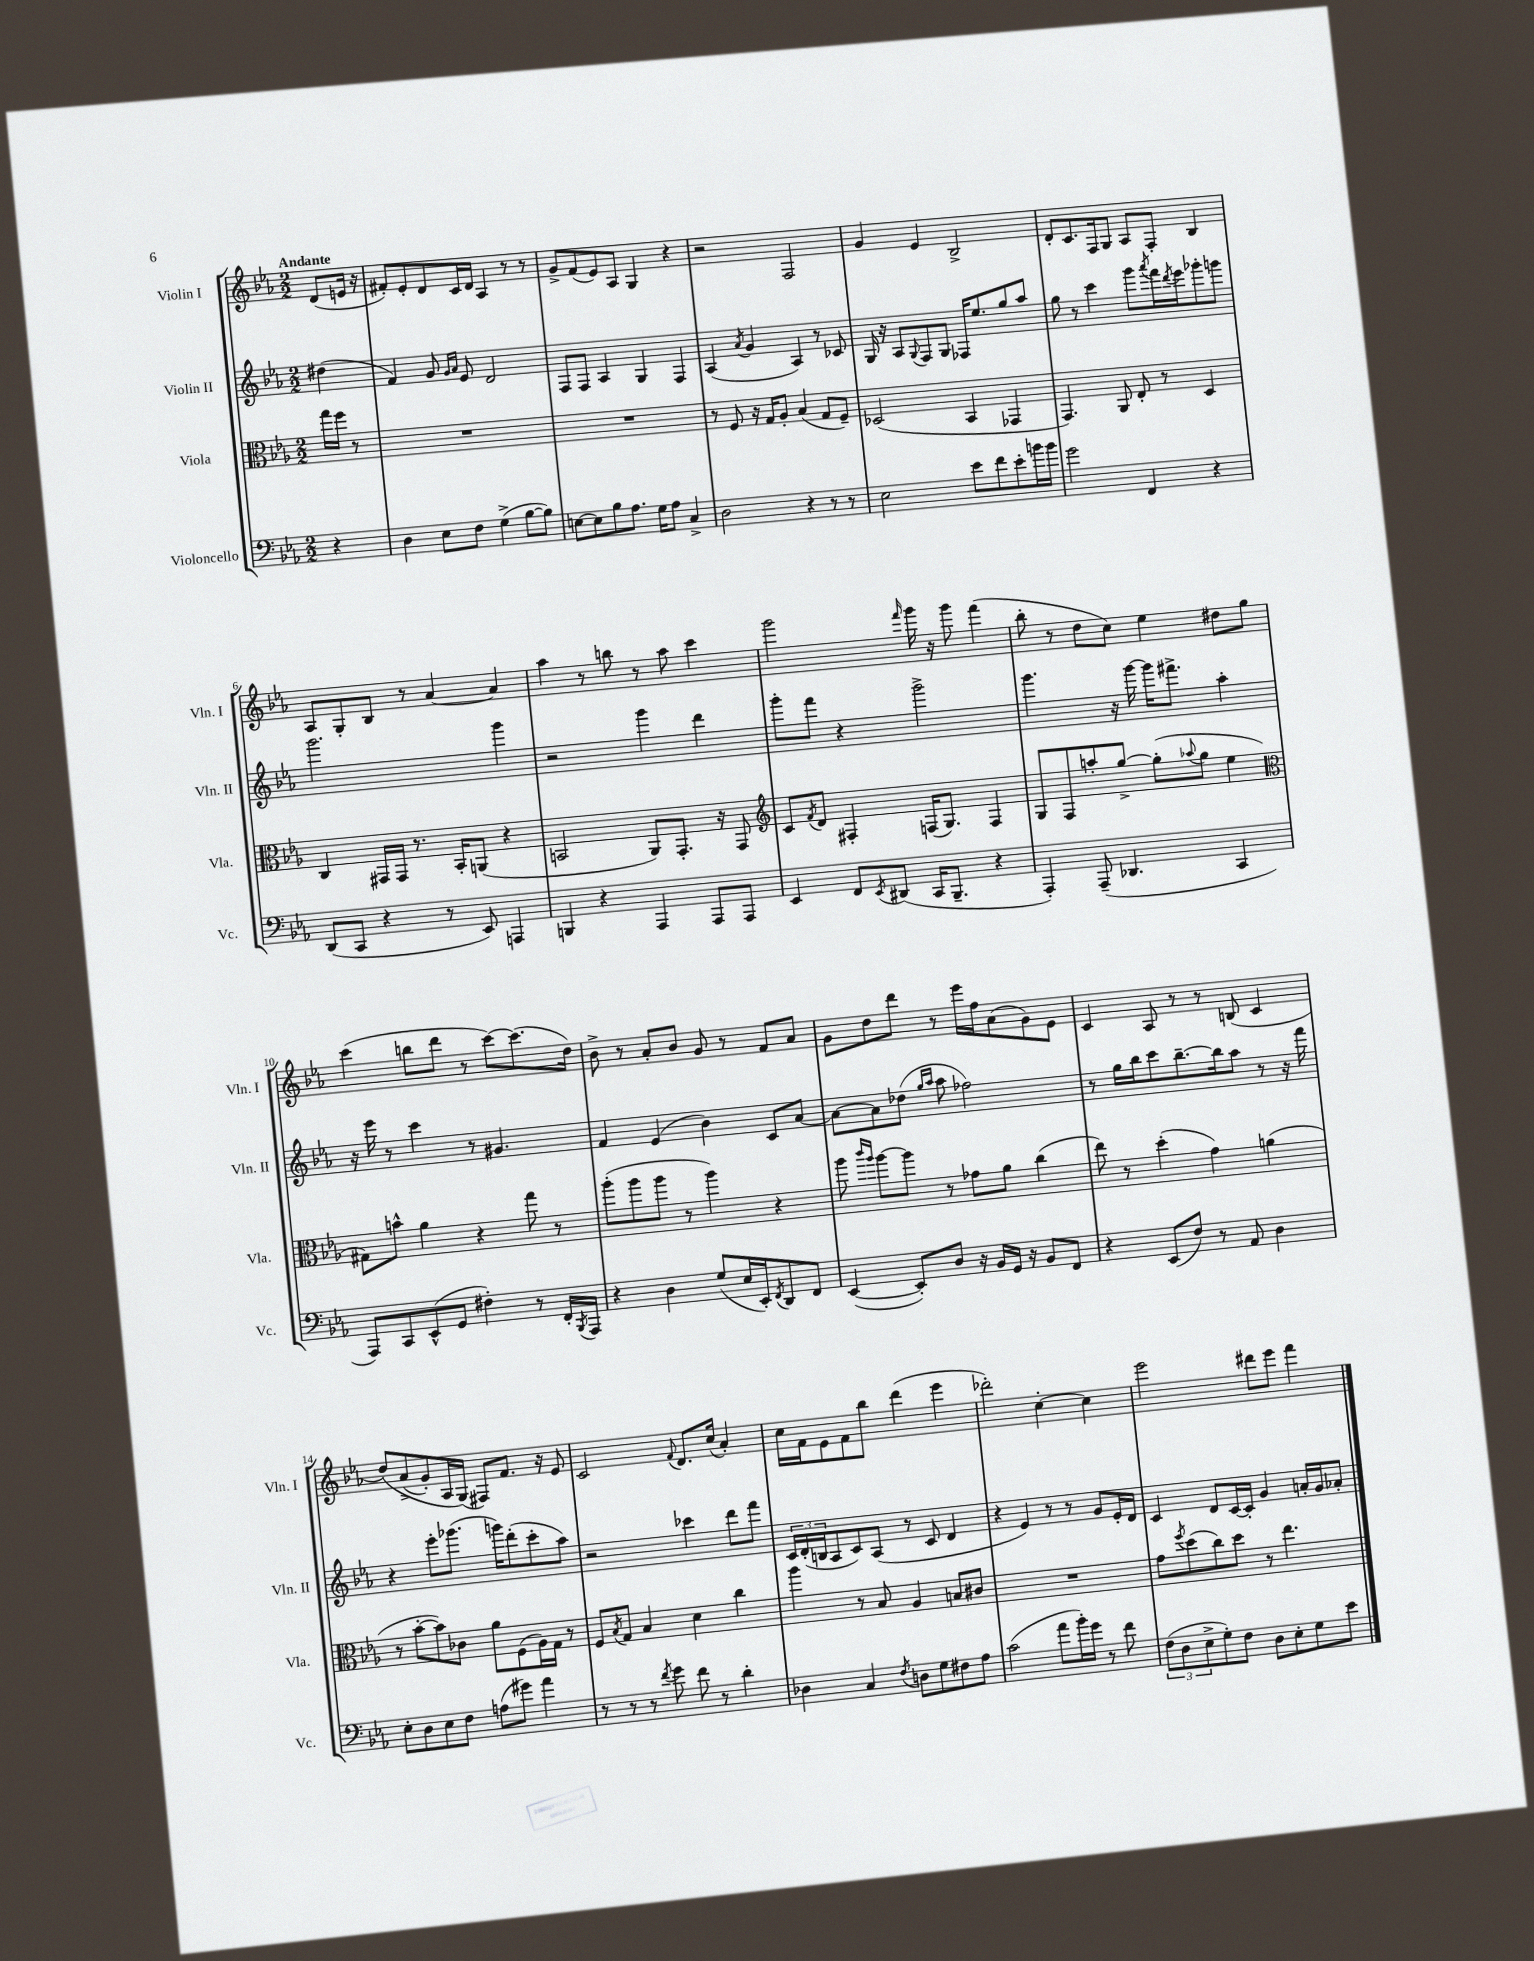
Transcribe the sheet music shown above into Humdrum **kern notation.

**kern	**kern	**kern	**kern
*staff4	*staff3	*staff2	*staff1
*clefF4	*clefC3	*clefG2	*clefG2
*k[b-e-a-]	*k[b-e-a-]	*k[b-e-a-]	*k[b-e-a-]
*M2/2	*M2/2	*M2/2	*M2/2
4r	16gg	(4dd#	(8d
.	16ff	.	.
.	8r	.	16e
.	.	.	16r
=	=	=	=
4D	1r	4f)	8f#')
.	.	.	8e-'
8E-	.	8g	8d
.	.	16qqg	.
.	.	16qqa-	.
8F	.	8e-	16c
.	.	.	16d
(4G^	.	2d	4A-
[8B-	.	.	8r
8B-])	.	.	8r
=	=	=	=
[8E	1r	8F	8g^
8E]	.	8F	(8f
8B-	.	4A-	8e-)
8.A-	.	.	8A-
.	.	4G	4G
16G	.	.	.
8A-	.	.	.
4C^	.	4F	4r
=	=	=	=
2D	8r	(4A-	2r
.	8F	.	.
.	.	8qa-	.
.	16r	4g	.
.	16G	.	.
.	8A-'	.	.
4r	(4B-	4A-)	2F
8r	8G	8r	.
8r	8F~)	8c-	.
=	=	=	=
2E-	(2D-	16G	4g
.	.	16r	.
.	.	8A-	.
.	.	8qqG	.
.	.	8F	4e-
.	.	8G	.
8e-	4BB-	16F-	2B-^
.	.	8.ee-	.
8f	.	.	.
8e-'	4GG-	8gg	.
16b	.	8aa-	.
16b	.	.	.
=	=	=	=
2g	4.GG)	8gg	8d'
.	.	8r	8.c
.	.	4ccc	.
.	.	.	16F
.	8AA-	.	8G
4FF	8E-'	8ggg	8A-
.	.	8qaaa-	.
.	8r	16fff	8F'
.	.	8qddd	.
.	.	16eee-	.
4r	4D	8ggg-'	4B-
.	.	8ggg	.
=	=	=	=
(8DD	4C	2.ggg	8A-
8CC	.	.	8G'
4r	16GG#	.	8B-
.	16GG#	.	.
.	8.r	.	8r
8r	.	.	[4a-
.	16BB-'	.	.
8EE-)	(8AA	.	.
4AAA	4r	4ggg	4a-]
=	=	=	=
4BBB	2BB	2r	4aa-
4r	.	.	8r
.	.	.	8bb
4AAA-	8AA-)	4ggg	8r
.	8.GG'	.	8aa-
8AAA-	.	4ddd	4ccc
.	16r	.	.
8AAA-	8GG	.	.
=	=	=	=
*	*clefG2	*	*
4EE-	8c	8ggg'	2ggg
.	8qf	.	.
.	8d	8fff	.
8FF	4F#'	4r	.
8qEE-	.	.	.
(8DD#	.	.	.
.	.	.	16qqfff
16CC	(16F	2ggg^	16ggg
8.BBB-~	8.G)	.	16r
.	.	.	8ggg
4r	4F	.	(4fff
=	=	=	=
4AAA-')	8G	4.ggg	8bb-'
.	8F	.	8r
(8AAA-~	8aa'	.	8dd
4.DD-	[8gg^	16r	8cc)
.	.	[16ggg	.
.	(8gg']	16ggg]	4ee-
.	.	8.fff#^	.
.	8qqaa-	.	.
.	8gg	.	.
4CC	4ee-	4aa-'	8dd#
.	.	.	8gg
=	=	=	=
*	*clefC3	*	*
8AAA-)	8G#)	16r	(4ccc
.	.	16eee-	.
8CC	8b^^	8r	.
(8EE-^^	4a-	4ccc	8bb
8GG	.	.	8ddd
4F#')	4r	8r	8r
.	.	4.g#	[8ccc)
8r	8gg	.	(8.ccc]
16FF'	8r	.	.
8qBBB-	.	.	.
16AAA-	.	.	16dd)
=	=	=	=
4r	(8aa-'	4f	8b-^
.	8aa-	.	8r
4D	8aa-	(4e-	8a-'
.	8r	.	8b-
(8G	4aa-)	4b-)	8g
16E-	.	.	8r
16EE-')	.	.	.
8qFF	.	.	.
8DD	4r	8c	8f
8FF	.	[8a-	8a-
=	=	=	=
([4EE-	8aa-	8a-_	8g
.	16qqccc	.	.
.	16qqaa-	.	.
.	[8aa-	8a-]	8dd
8EE-'])	8aa-]	(8dd-	8ddd
.	.	16qqgg	.
.	.	16qqaa-	.
8D	8r	8aa-	8r
16r	8g-	2ff-)	16eee-
16BB-	.	.	16ff
16GG	8a-	.	(8a-
16r	.	.	.
8BB-	(4cc	.	8g)
8FF	.	.	8e-
=	=	=	=
4r	8ee-)	8r	4c
.	8r	16gg	.
.	.	16bb-	.
(8EE-	(4dd'	8ccc	8A-
8F)	.	[8.bb-~	8r
8r	4g)	.	8r
.	.	16bb-]	.
8AA-	.	8aa-	(8B
4D	(4a	8r	4c
.	.	16r	.
.	.	16fff	.
=	=	=	=
8E-'	8r	4r	&(8dd)
8D	[8b-'	.	(8a-^
8E-	8b-])	8eee-'	8g')
8F	8c-	(8.ggg-	16A-
.	.	.	(16G&)
(8A	8a-	.	8F#)
.	.	16ggg)	.
8g#)	(8F	(8ddd'	8.f
4a-	16A-)	8ccc'	.
.	16G	.	16r
.	8r	8aa-)	8e-
=	=	=	=
8r	8F	2r	2c
.	8qB-	.	.
8r	8G	.	.
8r	4B-	.	.
8qf	.	.	.
8g	.	.	.
.	.	.	8qqf
8f	4d	4ccc-	8.d
8r	.	.	.
.	.	.	(16cc
4d'	4cc	8ddd	4a-')
.	.	8fff	.
=	=	=	=
4D-	4aa-	24c	16cc
.	.	(24d'	.
.	.	.	16f
.	.	24B	.
.	.	8A-	8e-
4C	8r	8c)	8f
.	8B-	(8A-	8bb-
8qF	.	.	.
8D	4A-	8r	(4ddd
8G	.	8c	.
8F#	8B	4d	4eee-
8A-	8c#	.	.
=	=	=	=
(2c	1r	4r	2ddd-')
.	.	4e-)	.
8a-	.	8r	[4cc'
16b-')	.	8r	.
16g	.	.	.
8r	.	8g	4cc]
8f	.	16e-'	.
.	.	16d	.
=	=	=	=
(12F	8g	4c	2eee-
12D	.	.	.
.	8qff	.	.
.	(8dd	.	.
12E-^	.	.	.
8G')	8cc)	8d	.
8F	8dd	[16c	.
.	.	16c']	.
8D	8r	4g	8ddd#
8E-'	4.ee-	.	8eee-
8G	.	16a'	4fff
.	.	16g	.
8e-	.	8a-'	.
==	==	==	==
*-	*-	*-	*-
